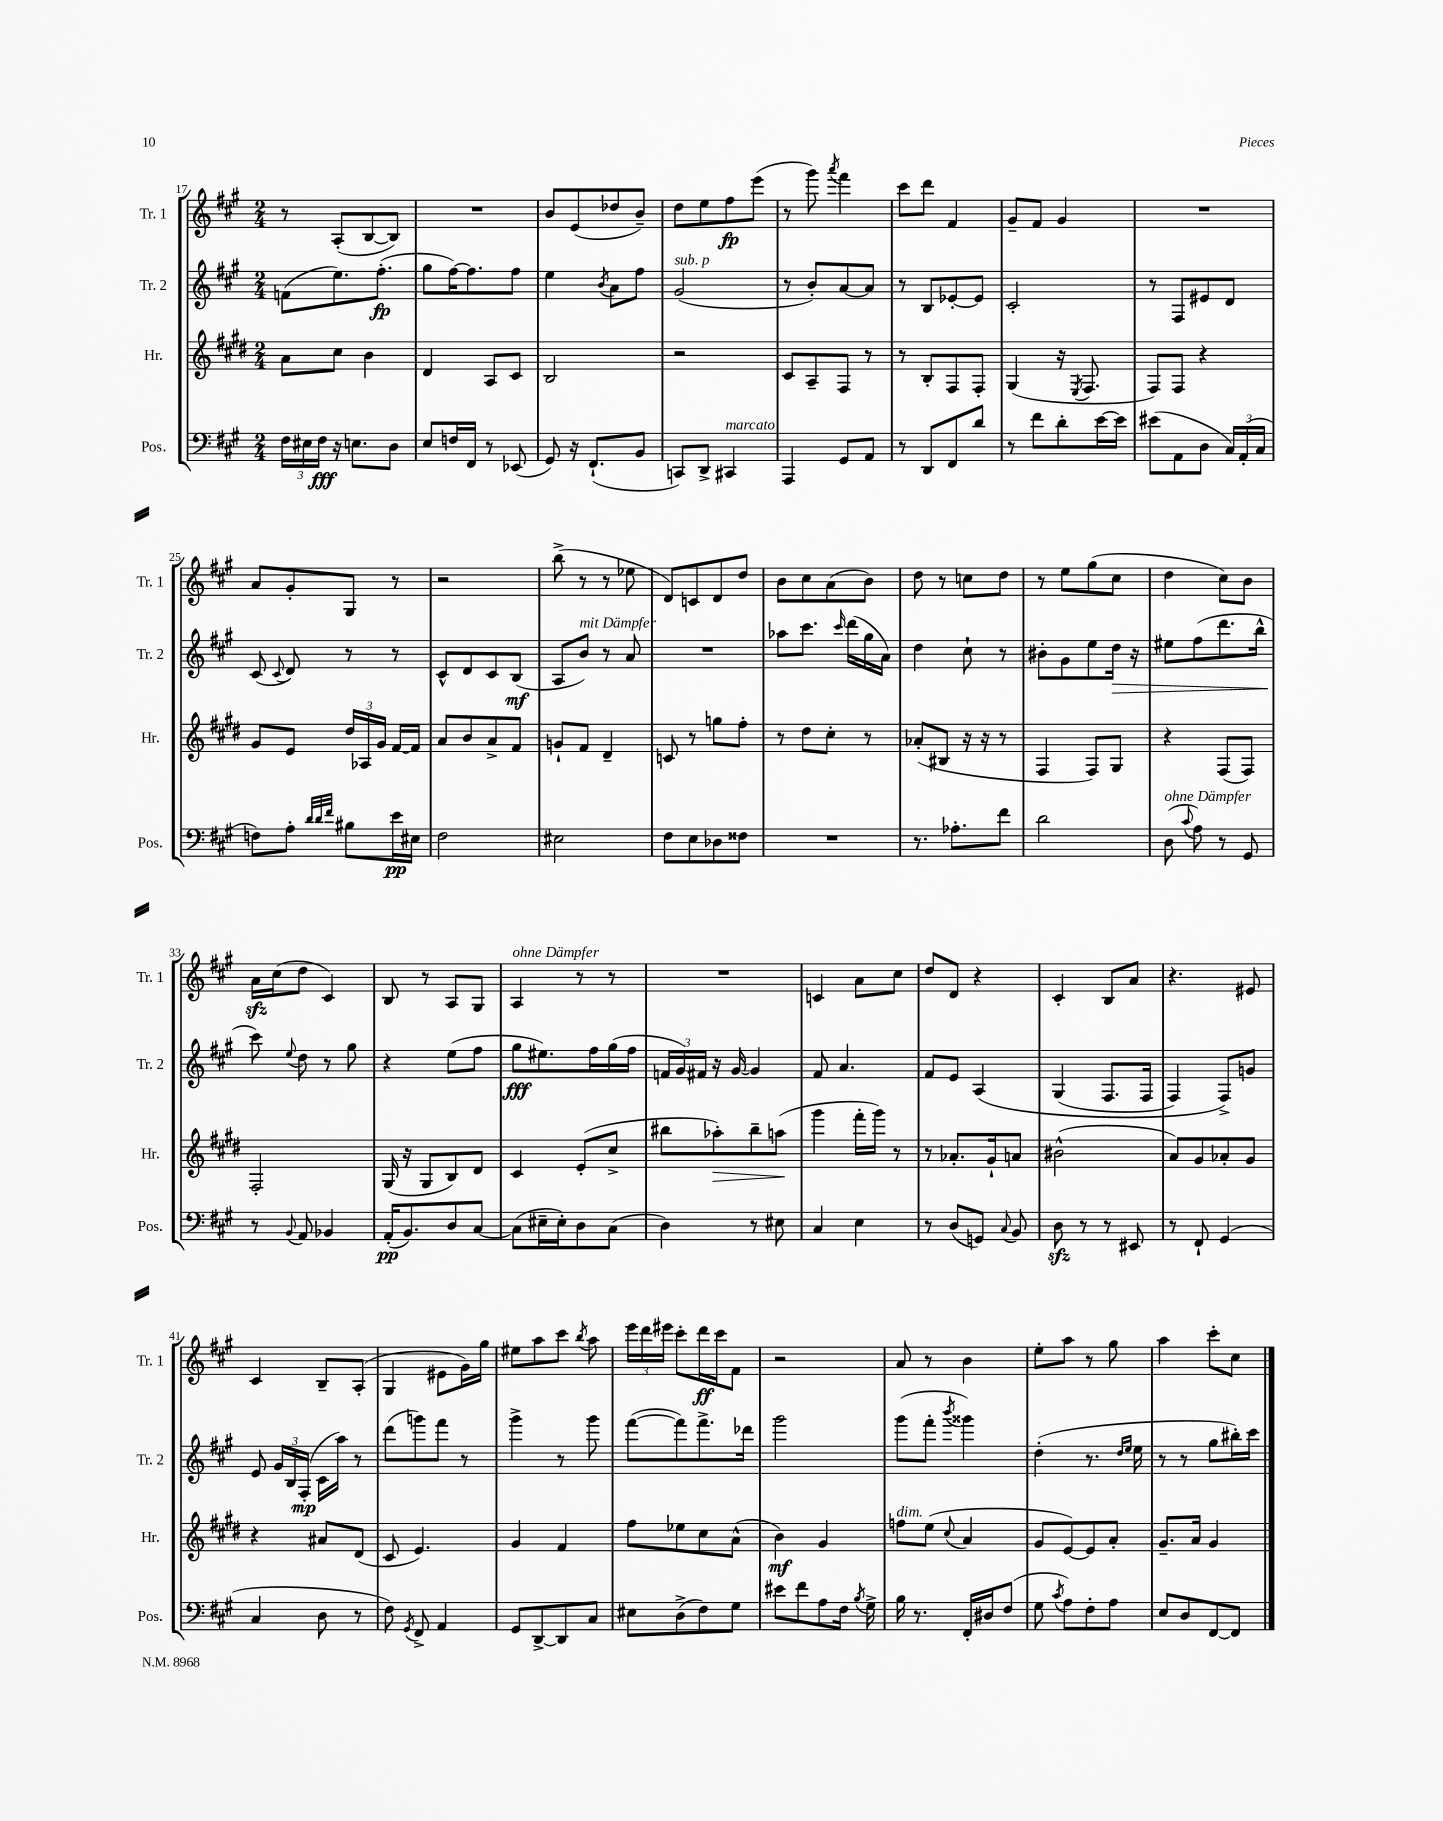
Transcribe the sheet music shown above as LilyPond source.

<<
\new StaffGroup <<
\new Staff = "s0" \with { instrumentName = "Tr. 1" shortInstrumentName = "Tr. 1" } {
    \clef treble \key a \major \numericTimeSignature \time 2/4
    \autoBeamOff r8 a8[-.( b8~ b8]) |
    R2 |
    b'8[ e'8( des''8 b'8]--) |
    d''8[ e''8 fis''8\fp e'''8]( |
    r8 gis'''8) \acciaccatura { a'''8 } fis'''4 |
    cis'''8[ d'''8] fis'4 |
    gis'8[-- fis'8] gis'4 |
    R2 |
    a'8[ gis'8-. gis8] r8 |
    r2 |
    b''8->( r8 r8 ees''8 |
    d'8[) c'8 d'8 d''8] |
    b'8[ cis''8 a'8( b'8]) |
    d''8 r8 c''8[ d''8] |
    r8 e''8[ gis''8( cis''8] |
    d''4 cis''8[) b'8] |
    a'16[\sfz cis''16( d''8] cis'4) |
    b8 r8 a8[ gis8] |
    a4^\markup { \italic "ohne Dämpfer" } r8 r8 |
    R2 |
    c'4 a'8[ cis''8] |
    d''8[ d'8] r4 |
    cis'4-. b8[ a'8] |
    r4. eis'8 |
    cis'4 b8[-- a8]-.( |
    gis4 eis'8[ gis'16) gis''16] |
    eis''8[ a''8 cis'''8] \acciaccatura { b''8 } a''8 |
    \tuplet 3/2 { e'''16[ d'''16 eis'''16] } cis'''8[-. d'''16\ff cis'''16 fis'8] |
    r2 |
    a'8 r8 b'4 |
    e''8[-. a''8] r8 gis''8 |
    a''4 cis'''8[-. cis''8] \bar "|." |
}
\new Staff = "s1" \with { instrumentName = "Tr. 2" shortInstrumentName = "Tr. 2" } {
    \clef treble \key a \major \numericTimeSignature \time 2/4
    \autoBeamOff f'8[( e''8.) fis''8.]-.\fp( |
    gis''8[ fis''16~) fis''8. fis''8] |
    e''4 \acciaccatura { b'8 } a'8[ fis''8] |
    gis'2^\markup { \italic "sub. p" }( |
    r8 b'8[-.) a'8~ a'8] |
    r8 b8[ ees'8~-. ees'8] |
    cis'2-. |
    r8 fis8[ eis'8 d'8] |
    cis'8( \appoggiatura { cis'8 } d'8) r8 r8 |
    cis'8[-^ d'8 cis'8 b8]\mf( |
    a8[ b'8]^\markup { \italic "mit Dämpfer" }) r8 a'8 |
    R2 |
    aes''8[ cis'''8.] \grace { cis'''16 } d'''16[( gis''16 a'16]) |
    d''4 cis''8-! r8 |
    bis'8[-. gis'8 e''8 d''16]\> r16 |
    eis''8[ fis''8( d'''8. b''16]-^ |
    cis'''8\!) \appoggiatura { e''8 } d''8 r8 gis''8 |
    r4 e''8[( fis''8] |
    gis''8[\fff eis''8.) fis''16 gis''16( fis''16] |
    \tuplet 3/2 { f'16[ gis'16) fis'16] } r16 gis'16~ gis'4 |
    fis'8 a'4. |
    fis'8[ e'8] a4\( |
    gis4( fis8.[ fis16] |
    fis4) fis8[->\) g'8] |
    e'8 \tuplet 3/2 { gis'16[ b16 fis16]-.\mp( } cis'16[ a''16]) r8 |
    d'''8[( g'''8) fis'''8] r8 |
    gis'''4-> r8 gis'''8 |
    fis'''8[~( fis'''8) fis'''8.-> des'''16] |
    gis'''2 |
    gis'''8[( fis'''8]-. \acciaccatura { b'''8 } gisis'''4) |
    d''4-.( r8. \grace { d''16[ e''16] } e''16 |
    r8 r8 gis''8[ bis''16-.) cis'''16] \bar "|." |
}
\new Staff = "s2" \with { instrumentName = "Hr." shortInstrumentName = "Hr." } {
    \clef treble \key e \major \numericTimeSignature \time 2/4
    \autoBeamOff a'8[ cis''8] b'4 |
    dis'4 a8[ cis'8] |
    b2 |
    r2 |
    cis'8[ a8-- fis8] r8 |
    r8 b8[-. fis8 fis8]-. |
    gis4( r16 \acciaccatura { e8 } fis8. |
    fis8[) fis8] r4 |
    gis'8[ e'8] \tuplet 3/2 { dis''16[ aes16 gis'16] } fis'16[~ fis'16] |
    a'8[ b'8 a'8-> fis'8] |
    g'8[-! fis'8] dis'4-- |
    c'8 r8 g''8[ fis''8]-. |
    r8 dis''8[ cis''8]-. r8 |
    aes'8[-.( bis8] r16 r16 r8 |
    fis4 fis8[) gis8] |
    r4 fis8[( fis8]) |
    fis2-. |
    gis16( r16 gis8[ b8) dis'8] |
    cis'4 e'8[-.( cis''8]-> |
    bis''8[ aes''8-.\>) bis''8-- a''8]\!( |
    gis'''4 fis'''16[-. gis'''16]) r8 |
    r8 aes'8.[-. gis'16-! a'8] |
    bis'2-^( |
    a'8[) gis'8 aes'8-. gis'8] |
    r4 ais'8[ dis'8]( |
    cis'8 e'4.) |
    gis'4 fis'4 |
    fis''8[ ees''8 cis''8 a'8]-^( |
    b'4\mf) gis'4 |
    f''8[^\markup { \italic "dim." } e''8]( \appoggiatura { cis''8 } a'4 |
    gis'8[ e'8~) e'8 a'8]-. |
    gis'8.[-- a'16] gis'4 \bar "|." |
}
\new Staff = "s3" \with { instrumentName = "Pos." shortInstrumentName = "Pos." } {
    \clef bass \key a \major \numericTimeSignature \time 2/4
    \autoBeamOff \tuplet 3/2 { fis16[ eis16 fis16]\fff } r16 e8.[ d8] |
    e8[ f16 fis,16] r8 ees,8( |
    gis,8) r16 fis,8.[-!( b,8] |
    c,8[) d,8]-> cis,4^\markup { \italic "marcato" } |
    a,,4 gis,8[ a,8] |
    r8 d,8[ fis,8 d'8] |
    r8 fis'8[ d'8-. e'16~ e'16] |
    eis'8[( a,8 d8] \tuplet 3/2 { cis16[) a,16-.( cis16] } |
    f8[) a8]-. \grace { d'32[ d'32 fis'32] } bis8[ e'16\pp eis16] |
    fis2 |
    eis2 |
    fis8[ e8 des8 fisis8] |
    R2 |
    r8. aes8.[-. fis'8] |
    d'2 |
    d8^\markup { \italic "ohne Dämpfer" }( \appoggiatura { cis'8 } a8) r8 gis,8 |
    r8 \appoggiatura { b,8 } a,8 bes,4 |
    a,16[-.\pp( b,8.) d8 cis8]~ |
    cis8[( eis16-- eis16-.) d8 cis8]( |
    d4) r8 eis8 |
    cis4 e4 |
    r8 d8[( g,8]) \appoggiatura { cis8 } b,8 |
    d8\sfz r8 r8 eis,8 |
    r8 fis,8-! gis,4( |
    cis4 d8 r8 |
    fis8) \acciaccatura { gis,8 } fis,8-> a,4 |
    gis,8[ d,8~-> d,8 cis8] |
    eis8[ d8->( fis8) gis8] |
    eis'8[ fis'8 a8 fis16] \acciaccatura { b8 } gis16-> |
    b16 r8. fis,16[-. dis16 fis8]( |
    gis8 \acciaccatura { cis'8 } a8[) fis8-. a8] |
    e8[ d8 fis,8~ fis,8] \bar "|." |
}
>>
>>
\layout { \context { \Score currentBarNumber = #17 } }
